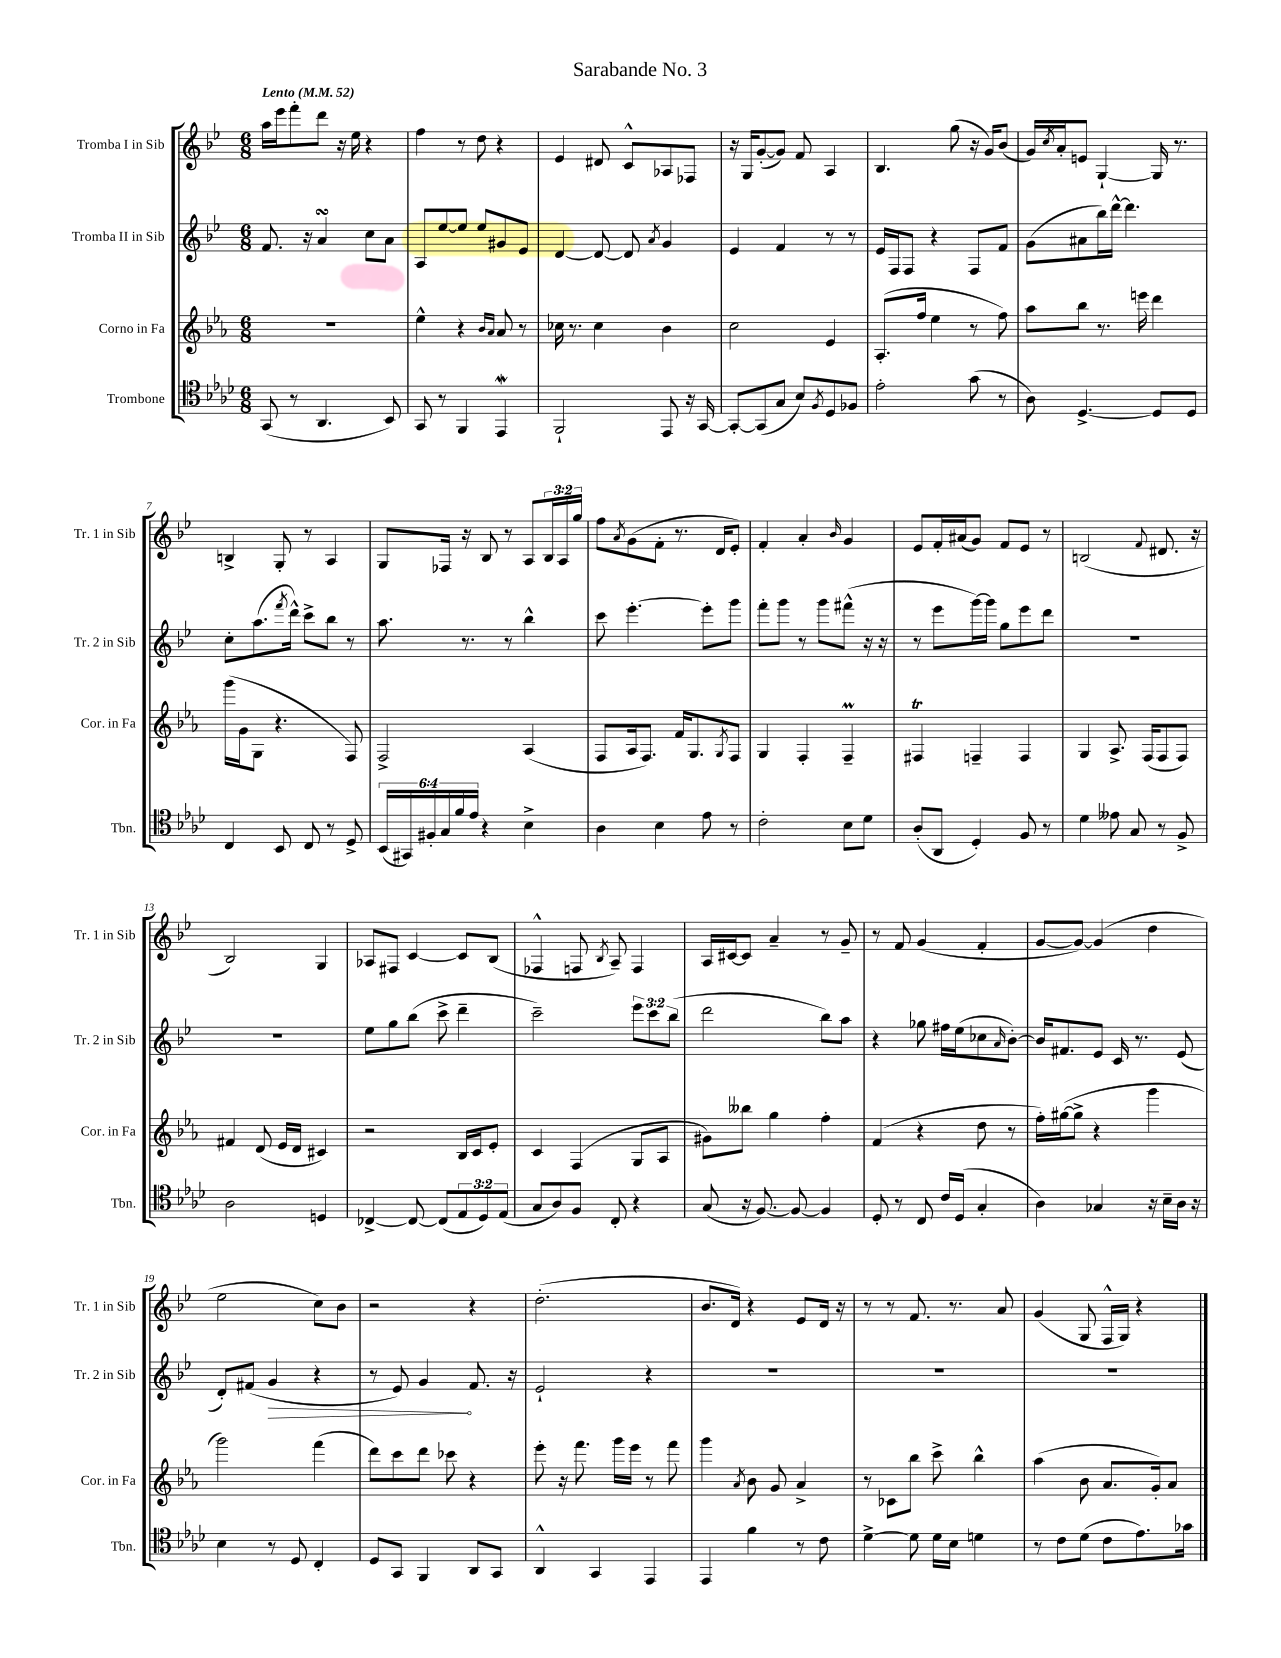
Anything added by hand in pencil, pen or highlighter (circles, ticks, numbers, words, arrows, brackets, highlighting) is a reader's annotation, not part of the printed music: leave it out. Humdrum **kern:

**kern	**kern	**kern	**kern
*staff4	*staff3	*staff2	*staff1
*clefC4	*clefG2	*clefG2	*clefG2
*k[b-e-a-d-]	*k[b-e-a-]	*k[b-e-]	*k[b-e-]
*M6/8	*M6/8	*M6/8	*M6/8
*MM52	*MM52	*MM52	*MM52
(8GG/	2.r	8.f/	16aa\LL
.	.	.	16eee-\J
8r	.	.	8fff'\
.	.	16r	.
4.AA-/	.	4a/	8ddd\J
.	.	.	16r
.	.	.	16ee-\
.	.	8cc\L	4r
8BB-/)	.	8a\J	.
=	=	=	=
8GG/	4ee-^^\	8A/L	4ff\
8r	.	[8ee-/	.
4FF/	4r	8ee-/]J	8r
.	.	8ee-/L	8dd\
.	16qqb-/LL	.	.
.	16qqa-/JJ	.	.
4EE-/	8a-/	8g#/	4r
.	8r	8e-/J	.
=	=	=	=
2FF`/	16cc-\	[4d/	4e-/
.	8.r	.	.
.	4cc-\	8d/_	8d#/
.	.	8d/]	8c^^/L
.	.	8qa/	.
8EE-/	4b-\	4g/	8A-/
16r	.	.	8F-/J
[16GG/	.	.	.
=	=	=	=
8GG'/_L	2cc\	4e-/	16r
.	.	.	16G/LK
(8GG/]	.	.	([8g'/
8G/J	.	4f/	8g/]J)
8B-/L)	.	.	8f/
8qF/	.	.	.
8D-/	4e-/	8r	4A/
8F-/J	.	8r	.
=	=	=	=
2e-'\	(8.A-'/L	16e-/LL	4.B-/
.	.	16F/J	.
.	.	8F/J	.
.	16ff/Jk	.	.
.	4ee-\	4r	.
.	.	.	(8gg\
(8g\	8r	8F/L	16r
.	.	.	16g/LK)
8r	8ff\)	8f/J	(8b-/J
=	=	=	=
8A-\)	8aa-\L	(8g\L	16g/LL)
.	.	.	8qcc/
.	.	.	16a'/J
[4.D-^/	8bb-\J	8a#\	8e/J
.	8.r	16bb-\L)	[4G`/
.	.	[16ddd^^\JJ	.
.	.	4.ddd\]	.
.	16eee\	.	.
8D-/]L	4ddd\	.	16G/]
.	.	.	8.r
8D-/J	.	.	.
=	=	=	=
4C/	(16ggg\LL	8cc'\L	4B^/
.	16g\J	.	.
.	8G\J	(8.aa\	.
8BB-/	4.r	.	8G'/
.	.	8qfff/	.
.	.	16ddd^^\Jk)	.
8C/	.	8ccc^\L	8r
8r	.	8bb-\J	4A/
8D-^/	8F/)	8r	.
=	=	=	=
(24BB-/LL	2F^/	8.aa\	8G/L
24GG#/)	.	.	.
24F#'/	.	.	.
24G/	.	.	16F-/Jk
24f/	.	.	.
.	.	8.r	16r
24e-/JJ	.	.	.
4r	.	.	8B-/
.	.	8r	8r
4B-^\	(4A-/	4bb-^^\	8A/L
.	.	.	24B-/L
.	.	.	24A/
.	.	.	24gg/JJ
=	=	=	=
4A-\	8F/L	8ccc\	8ff\L
.	.	.	8qa/
.	16A-/k	[4.eee-'\	(8g\
.	8.F/J)	.	.
4B-\	.	.	8f'\J
.	16f/LK	.	8.r
.	8.G/	.	.
8e-\	.	8eee-'\]L	.
.	.	.	16d/LK
.	8qG/	.	.
8r	8F/J	8ggg\J	8e-'/J)
=	=	=	=
2c'\	4G/	8fff'\L	4f'/
.	.	8ggg\J	.
.	4F'/	8r	4a'/
.	.	8ggg\L	.
.	.	.	16qqb-/
8B-\L	4F~/	(8fff#^^\J	4g/
8d-\J	.	16r	.
.	.	16r	.
=	=	=	=
(8A-'/L	4F#/	8r	8e-/L
8AA-/J	.	8eee-\L	16f'/L
.	.	.	(16a#/J
4D-'/)	4F~/	[16ggg\L)	8g/J)
.	.	16ggg\]JJ	.
.	.	8gg\L	8f/L
8F/	4F/	8eee-\	8e-/J
8r	.	8ddd\J	8r
=	=	=	=
4d-\	4G/	2.r	(2B/
8e--\	8.A-^/	.	.
8G/	.	.	.
.	(16F/LK	.	.
.	.	.	8qqf/
8r	8F/	.	8.d#/
8F^/	8F/J)	.	.
.	.	.	16r
=	=	=	=
2A-\	4f#/	2.r	2B-/)
.	(8d/	.	.
.	16e-/LL	.	.
.	16d/JJ	.	.
4D/	4c#/)	.	4G/
=	=	=	=
[4C-^/	2r	8ee-\L	8A-/L
.	.	8gg\	8F#/J
8C-/_	.	(8bb-\J	[4c/
(8C-/]L	.	8ccc^\	.
12E-/	16B-/LL	4ddd~\	8c/]L
.	16c/J	.	.
12D-/)	.	.	.
.	8e-'/J	.	(8B-/J
(12E-/J	.	.	.
=	=	=	=
8G/L	4c/	2ccc~\)	4F-^^/
8A-/)	.	.	.
8F/J	(4F/	.	8F/
.	.	.	8qB-/
8C'/	.	.	8A~/)
4r	8G/L	12eee-\L	4F/
.	.	12ccc\	.
.	8A-/J	.	.
.	.	(12bb-\J	.
=	=	=	=
(8G/	8g#\L)	2ddd\	16A/LL
.	.	.	[16c#/J
16r	8bb--\J	.	8c#/]J
[8.F/)	.	.	.
.	4gg\	.	4a~/
8F/_	.	.	.
4F/]	4ff'\	8bb-\L)	8r
.	.	8aa\J	8g~/
=	=	=	=
8D-'/	(4f/	4r	8r
8r	.	.	8f/
8C/	4r	8gg-\	(4g/
16c/LL	.	16ff#\LL	.
(16D-/JJ	.	(16ee-\J	.
4G'/	8dd\	8cc-\	4f'/
.	.	16qqa/	.
.	8r	[8b-'\J)	.
=	=	=	=
4A-\)	16ff'\LL)	16b-/]LK	[8g/L
.	([16gg#\J	8.f#/	.
.	8gg#^\]J	.	8g/_J)
4G-/	4r	8e-/J	(4g/]
.	.	16c/	.
.	.	8.r	.
16r	4ggg\	.	4dd\
16B-~\LL	.	.	.
16A-\JJ	.	(8e-/	.
16r	.	.	.
=	=	=	=
4B-\	2ggg\)	8d'/L)	2ee-\
.	.	(8f#/J	.
8r	.	4g/	.
8D-/	.	.	.
4C'/	(4fff\	4r	8cc\L)
.	.	.	8b-\J
=	=	=	=
8D-/L	8ddd\L)	8r	2r
8GG/J	8ccc\	8e-/)	.
4FF/	8ddd\J	4g/	.
.	8ccc-\	.	.
8AA-/L	4r	8.f/	4r
8GG/J	.	.	.
.	.	16r	.
=	=	=	=
4AA-^^/	8eee-'\	2e-`/	(2.dd'\
.	16r	.	.
.	8.fff\	.	.
4GG/	.	.	.
.	16ggg\LL	.	.
.	16eee-\JJ	.	.
4EE-/	8r	4r	.
.	8fff\	.	.
=	=	=	=
4EE-/	4ggg\	2.r	8.b-/L
.	.	.	16d/Jk)
.	8qa-/	.	.
4f\	8b-\	.	4r
.	8g/	.	.
8r	4a-^/	.	8e-/L
8c\	.	.	16d/Jk
.	.	.	16r
=	=	=	=
[4d-^\	8r	2.r	8r
.	8c-\L	.	8r
8d-\]	8bb-\J	.	8.f/
16d-\LL	8ccc^\	.	.
16B-\JJ	.	.	8.r
4d\	4bb-^^\	.	.
.	.	.	8a/
=	=	=	=
8r	(4aa-\	2.r	(4g/
8c\L	.	.	.
(8d-\J	8b-\	.	8G/
8c\L	8.a-/L	.	16F^^/LL
.	.	.	16G/JJ)
8.e-\)	.	.	4r
.	16g'/k)	.	.
.	8a-/J	.	.
16g-\Jk	.	.	.
==	==	==	==
*-	*-	*-	*-
